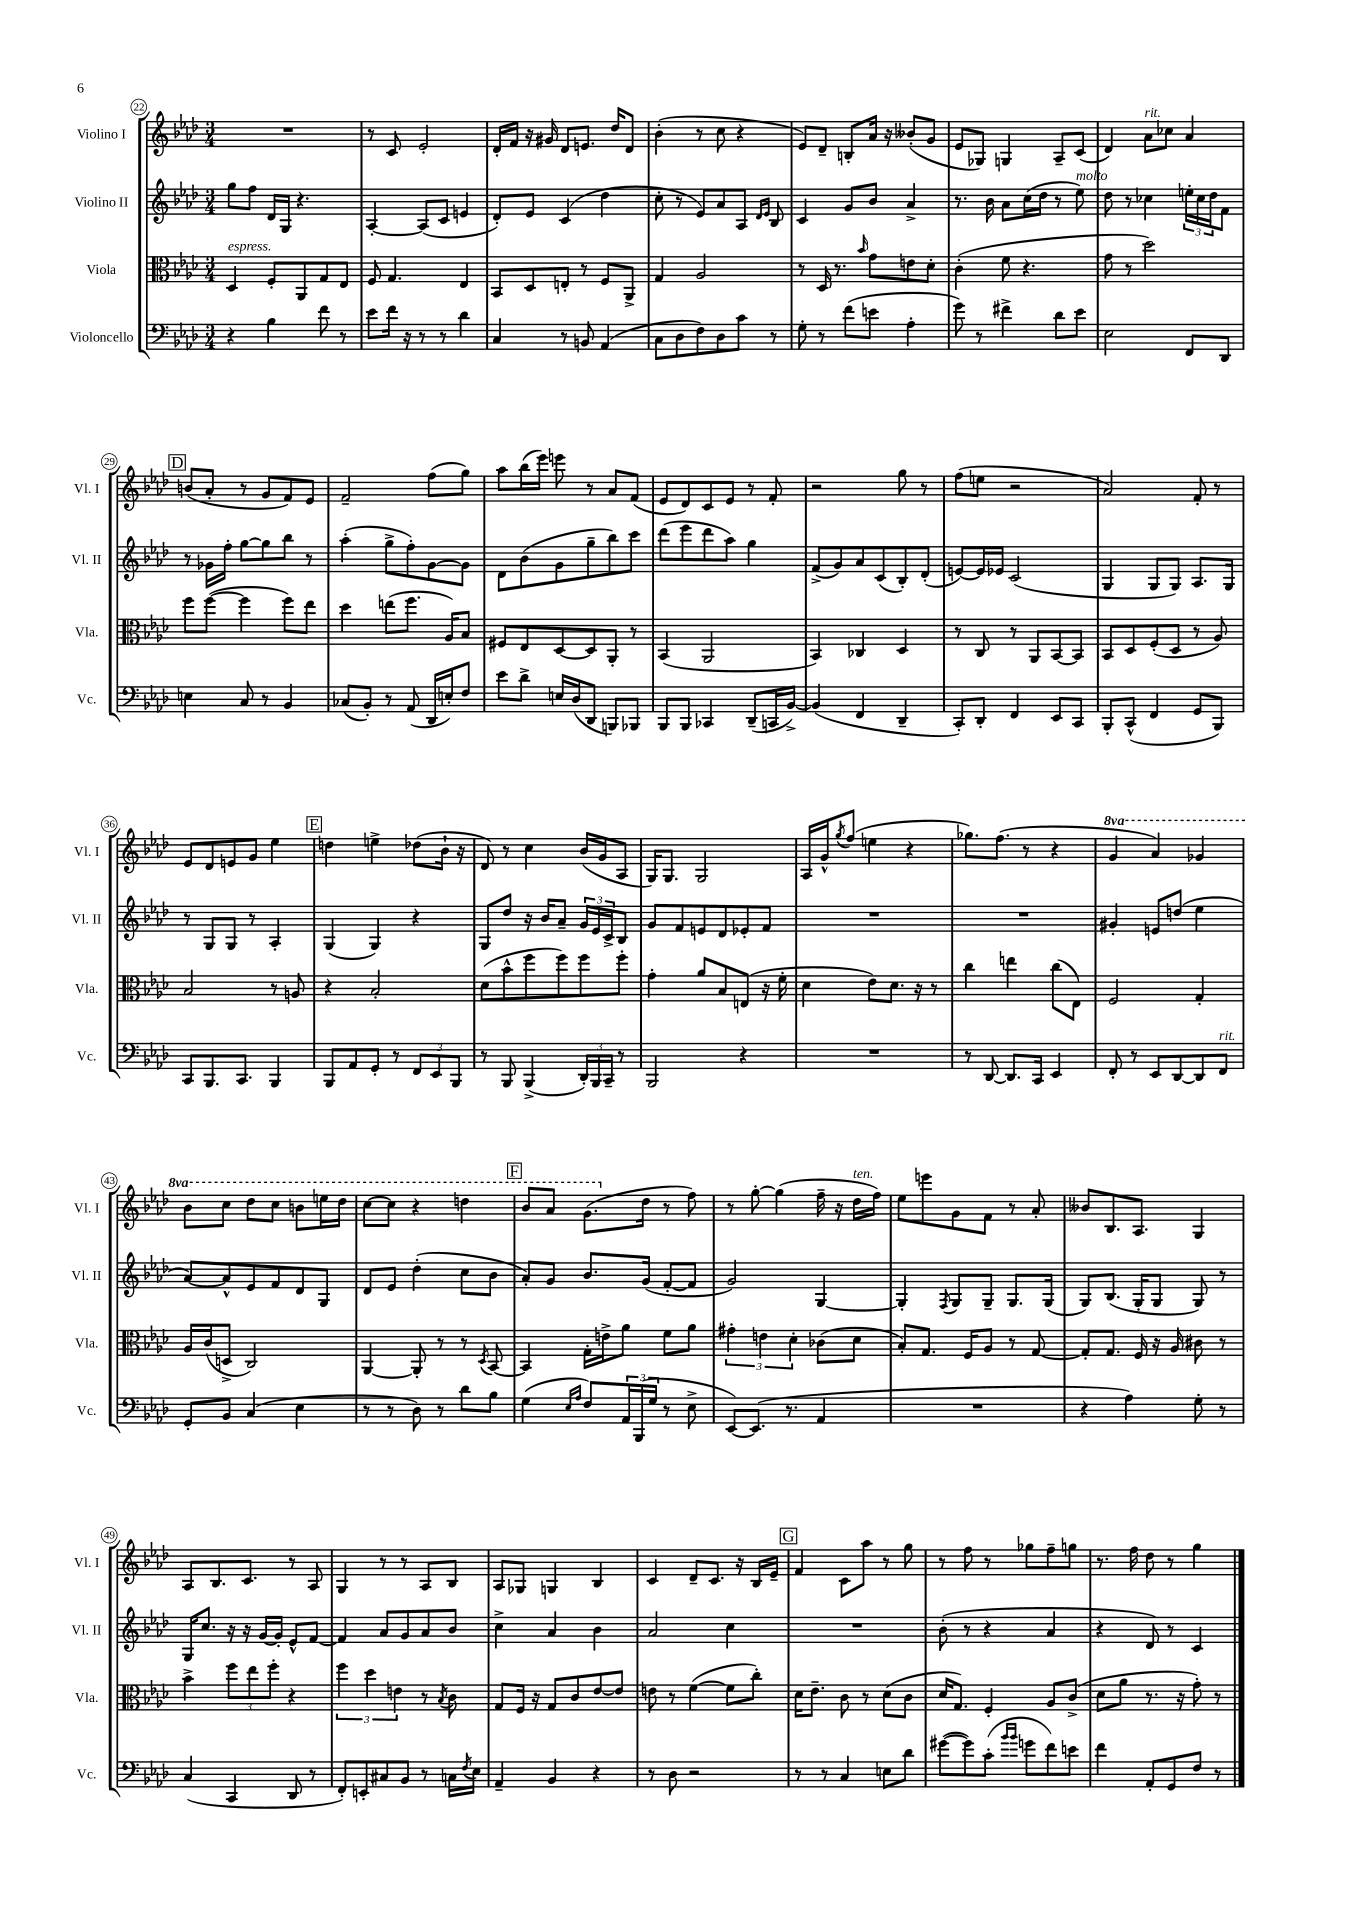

**kern	**kern	**kern	**kern
*staff4	*staff3	*staff2	*staff1
*clefF4	*clefC3	*clefG2	*clefG2
*k[b-e-a-d-]	*k[b-e-a-d-]	*k[b-e-a-d-]	*k[b-e-a-d-]
*M3/4	*M3/4	*M3/4	*M3/4
4r	4D-/	8gg\L	2.r
.	.	8ff\J	.
4B-\	8F'/L	16d-/LL	.
.	.	16G/JJ	.
.	8AA-/	4.r	.
8f\	8G/	.	.
8r	8E-/J	.	.
=	=	=	=
8e-\L	8F/	[4A-'/	8r
16f\Jk	4.G/	.	8c/
16r	.	.	.
8r	.	(8A-/]L	2e-'/
8r	.	8c/J	.
4d-\	4E-/	4e/	.
=	=	=	=
4C/	8BB-/L	8d-'/L)	16d-'/LL
.	.	.	16f/JJ
.	8D-/	8e-/J	16r
.	.	.	16g#/
8r	8E'/J	(4c/	8d-/L
8BB/	8r	.	8.e/J
(4AA-/	8F/L	4dd-\	.
.	.	.	16dd-/LK
.	8AA-^/J	.	8d-/J
=	=	=	=
8C\L	4G/	8cc'\	(4b-'\
8D-\	.	8r	.
8F\)	2A-/	8e-/L)	8r
8D-\	.	8a-/	8cc\
8c\J	.	8A-/J	4r
.	.	16qqd-/LL	.
.	.	16qqe-/JJ	.
8r	.	8B-/	.
=	=	=	=
8G'\	8r	4c/	8e-/L)
8r	16D-/	.	8d-~/J
.	8.r	.	.
(8f\L	.	8g/L	8B'/L
.	16qqb-/	.	.
8e\J	8g\L	8b-/J	16a-/Jk
.	.	.	16r
4A-'\	8e\	4a-^/	(8b--'/L
.	8d-'\J	.	8g/J
=	=	=	=
8g\)	(4c'\	8.r	8e-/L
8r	.	.	8G-/J)
.	.	16b-\	.
4f#^\	8f\	8a-\L	4G/
.	4.r	(16cc\L	.
.	.	16dd-\JJ	.
8d-\L	.	8r	8A-~/L
8e-\J	.	8ee-\)	(8c/J
=	=	=	=
2E-\	8g\	8dd-\	4d-/)
.	8r	8r	.
.	2dd-\)	4cc-\	8a-\L
.	.	.	8cc-\J
8FF/L	.	24ee'\LL	4a-/
.	.	24cc-\	.
.	.	24dd-\J	.
8DD-/J	.	8f\J	.
=	=	=	=
4E\	8ff\L	8r	(8b/L
.	([8ff\J	16g-\LL	8a-'/J
.	.	16ff'\JJ	.
8C/	4ff\]	[8gg\L	8r
8r	.	8gg\]	8g/L
4BB-/	8ff\L)	8bb-\J	8f/)
.	8ee-\J	8r	8e-/J
=	=	=	=
(8C-/L	4dd-\	(4aa-'\	2f~/
8BB-'/J)	.	.	.
8r	(8ee\L	8gg^\L	.
(8AA-/	8.ff\J	8ff'\)	.
16DD-/LL	.	[8g\	(8ff\L
16E'/J)	16A-/LK)	.	.
8F/J	8B-/J	8g\]J	8gg\J)
=	=	=	=
8e-\L	8F#/L	8d-\L	8aa-\L
8d-^\J	8E-/	(8b-\	(16bb-\L
.	.	.	16eee-\JJ)
16E/LL	[8D-/	8g\	8eee\
(16D-/J	.	.	.
8DD-/J	8D-/]	8gg~\	8r
8BBB/L)	8AA-'/J	8bb-\)	8a-/L
8BBB-/J	8r	8ccc\J	(8f/J
=	=	=	=
8BBB-/L	(4BB-/	(8ddd-\L	8e-/L
8BBB-/J	.	8eee-\	8d-/)
4CC-/	2AA-/	8ddd-\	8c/
.	.	8aa-\J)	8e-/J
(8DD-~/L	.	4gg\	8r
16CC/L	.	.	8f'/
[16BB-^/JJ)	.	.	.
=	=	=	=
(4BB-/]	4BB-/)	(8f^/L	2r
.	.	8g/)	.
4FF/	4C-/	8a-/	.
.	.	(8c/	.
4DD-~/	4D-/	8B-'/)	8gg\
.	.	(8d-'/J	8r
=	=	=	=
8CC'/L)	8r	[8e/L)	(8ff\L
8DD-'/J	8C/	16e/]L	8ee\J
.	.	16e-/JJ	.
4FF/	8r	(2c/	2r
.	8AA-/L	.	.
8EE-/L	[8BB-/	.	.
8CC/J	8BB-/]J	.	.
=	=	=	=
8BBB-'/L	8BB-/L	4G/	2a-/)
(8CC^^/J	8D-/	.	.
4FF/	(8F'/	8G/L	.
.	8D-/J	8G/J)	.
8GG/L	8r	8.A-/L	8f'/
8BBB-/J)	8A-/)	.	8r
.	.	16G/Jk	.
=	=	=	=
8CC/L	2B-/	8r	8e-/L
8.BBB-/	.	8G/L	8d-/
.	.	8G/J	8e/
8.CC/J	.	.	.
.	.	8r	8g/J
4BBB-/	8r	4A-'/	4ee-\
.	8A/	.	.
=	=	=	=
8BBB-/L	4r	(4G/	4dd\
8AA-/	.	.	.
8GG'/J	2B-'/	4G/)	4ee^\
8r	.	.	.
12FF/L	.	4r	(8dd-\L
12EE-/	.	.	.
.	.	.	16b-`\Jk
12BBB-/J	.	.	.
.	.	.	16r
=	=	=	=
8r	(8d-\L	8G/L	8d-/)
8BBB-/	8b-^^\	8dd-/J	8r
(4BBB-^/	8ff\	16r	4cc\
.	.	16b-/LK	.
.	8ff\)	8a-~/J	.
24DD-'/LL)	8ff\	24g/LL	(16b-/LL
24BBB-/	.	24e-/	.
.	.	.	16g/J
24CC~/JJ	.	24c^/J	.
8r	8ff'\J	8B-/J	8A-/J
=	=	=	=
2BBB-/	4g'\	8g/L	16G/LK)
.	.	.	8.G/J
.	.	8f/	.
.	8a-/L	8e/	2G/
.	8B-/	8d-/	.
4r	(8E/J	8e-'/	.
.	16r	8f/J	.
.	16f'\	.	.
=	=	=	=
2.r	4d-\	2.r	16A-/LL
.	.	.	16g^^/J
.	.	.	8qgg/
.	.	.	(8ff/J
.	8e-\L)	.	4ee\
.	8.d-\J	.	.
.	.	.	4r
.	16r	.	.
.	8r	.	.
=	=	=	=
8r	4cc\	2.r	8.gg-\L)
[8DD-/	.	.	.
.	.	.	(8.ff\J
8.DD-/]L	4ee\	.	.
.	.	.	8r
16CC/Jk	.	.	.
4EE-/	(8cc\L	.	4r
.	8E-\J)	.	.
=	=	=	=
8FF'/	2F/	4g#'/	4gg/
8r	.	.	.
8EE-/L	.	8e/L	4aa-/)
[8DD-/	.	(8dd/J	.
8DD-/]	4G'/	4ee-\	4gg-/
8FF/J	.	.	.
=	=	=	=
8GG'/L	16A-/LL	[8a-/L)	8bb-\L
.	(16c/J	.	.
8BB-/J	8D^/J	8a-^^/]	8ccc\J
(4C/	2C/)	8e-/	8ddd-\L
.	.	8f/	8ccc\J
4E-\	.	8d-/	8bb\L
.	.	8G/J	16eee\L
.	.	.	16ddd-\JJ
=	=	=	=
8r	[4AA-/	8d-/L	[8ccc\L
8r	.	8e-/J	8ccc\]J
8D-\)	8AA-'/]	(4dd-'\	4r
8r	8r	.	.
8d-\L	8r	8cc\L	4ddd\
.	8qD-/	.	.
8B-\J	[8BB-/	8b-\J	.
=	=	=	=
(4G\	4BB-/]	8a-'/L)	8bb-/L
.	.	8g/J	8aa-/J
16qqE-/LL	.	.	.
16qqA-/JJ	.	.	.
8F/L)	16G'\LL	8.b-/L	(8.gg\L
.	16e^\J	.	.
24AA-/L	8a-\J	.	.
(24BBB-/	.	.	.
.	.	(16g/Jk	16dd-\Jk
24G/JJ	.	.	.
8r	8f\L	[8f'/L	8r
8E-^\	8a-\J	8f/]J	8ff\)
=	=	=	=
[8EE-/L)	6g#'\	2g/)	8r
(8.EE-/]J	.	.	[8gg'\
.	6e\	.	.
.	.	.	(4gg\]
8.r	.	.	.
.	6d-'\	.	.
4AA-/	(8c-\L	[4G/	16ff~\
.	.	.	16r
.	8d-\J	.	16dd-\LL
.	.	.	16ff\JJ)
=	=	=	=
2.r	8B-'/L)	4G'/]	8ee-\L
.	8.G/J	.	8eee\
.	.	8qF/	.
.	.	8G/L	8g\
.	16F/LK	.	.
.	8A-/J	8G~/J	8f\J
.	8r	8.G/L	8r
.	[8G/	.	8a-'/
.	.	(16G/Jk	.
=	=	=	=
4r	8G'/]L	8G/L)	8b--/L
.	8.G/J	(8.B-/J	8.B-/
4A-\)	.	.	.
.	16F/	16G'/LK	8.A-/J
.	16r	8G/J	.
.	16A-/	.	.
8G'\	8c#\	8G/)	4G/
8r	8r	8r	.
=	=	=	=
(4C/	4b-^\	16G/LK	8A-/L
.	.	8.cc/J	.
.	.	.	8.B-/
4CC/	12ff\L	16r	.
.	.	16r	8.c/J
.	12ee-\	.	.
.	.	[16g/LL	.
.	12ff'\J	.	.
.	.	16g'/]JJ	.
8DD-/	4r	8e-^^/L	8r
8r	.	[8f/J	8A-/
=	=	=	=
8FF'/L)	6ff\	4f/]	4G/
8EE'/	.	.	.
.	6dd-\	.	.
8C#/	.	8a-/L	8r
.	6e\	.	.
8BB-/J	.	8g/	8r
8r	8r	8a-/	8A-/L
.	8qB-/	.	.
16C\LL	8c\	8b-/J	8B-/J
8qF/	.	.	.
16E-\JJ	.	.	.
=	=	=	=
4AA-~/	8G/L	4cc^\	8A-/L
.	16F/Jk	.	8G-/J
.	16r	.	.
4BB-/	8G/L	4a-/	4G/
.	8c/	.	.
4r	[8e-/	4b-\	4B-/
.	8e-/]J	.	.
=	=	=	=
8r	8e\	2a-/	4c/
8D-\	8r	.	.
2r	([4f\	.	8d-~/L
.	.	.	8.c/J
.	8f\]L	4cc\	.
.	.	.	16r
.	8cc'\J)	.	16B-/LL
.	.	.	16e-~/JJ
=	=	=	=
8r	16d-\LK	2.r	4f/
.	8.e-~\J	.	.
8r	.	.	.
4C/	8c\	.	8c\L
.	8r	.	8aa-\J
8E\L	(8d-\L	.	8r
8d-\J	8c\J	.	8gg\
=	=	=	=
([8g#\L	16d-/LK	(8b-'\	8r
.	8.G/J)	.	.
8g#\])	.	8r	8ff\
(8c'\J	4F'/	4r	8r
16qqb-/LL	.	.	.
16qqb-/JJ	.	.	.
8g\L	.	.	8gg-\L
8f\)	8A-/L	4a-/	8ff~\
8e\J	(8c^/J	.	8gg\J
=	=	=	=
4f\	8d-\L	4r	8.r
.	8a-\J	.	.
.	.	.	16ff\
8AA-'/L	8.r	8d-/)	8dd-\
8GG/	.	8r	8r
.	16r	.	.
8F/J	8g'\)	4c/	4gg\
8r	8r	.	.
==	==	==	==
*-	*-	*-	*-
